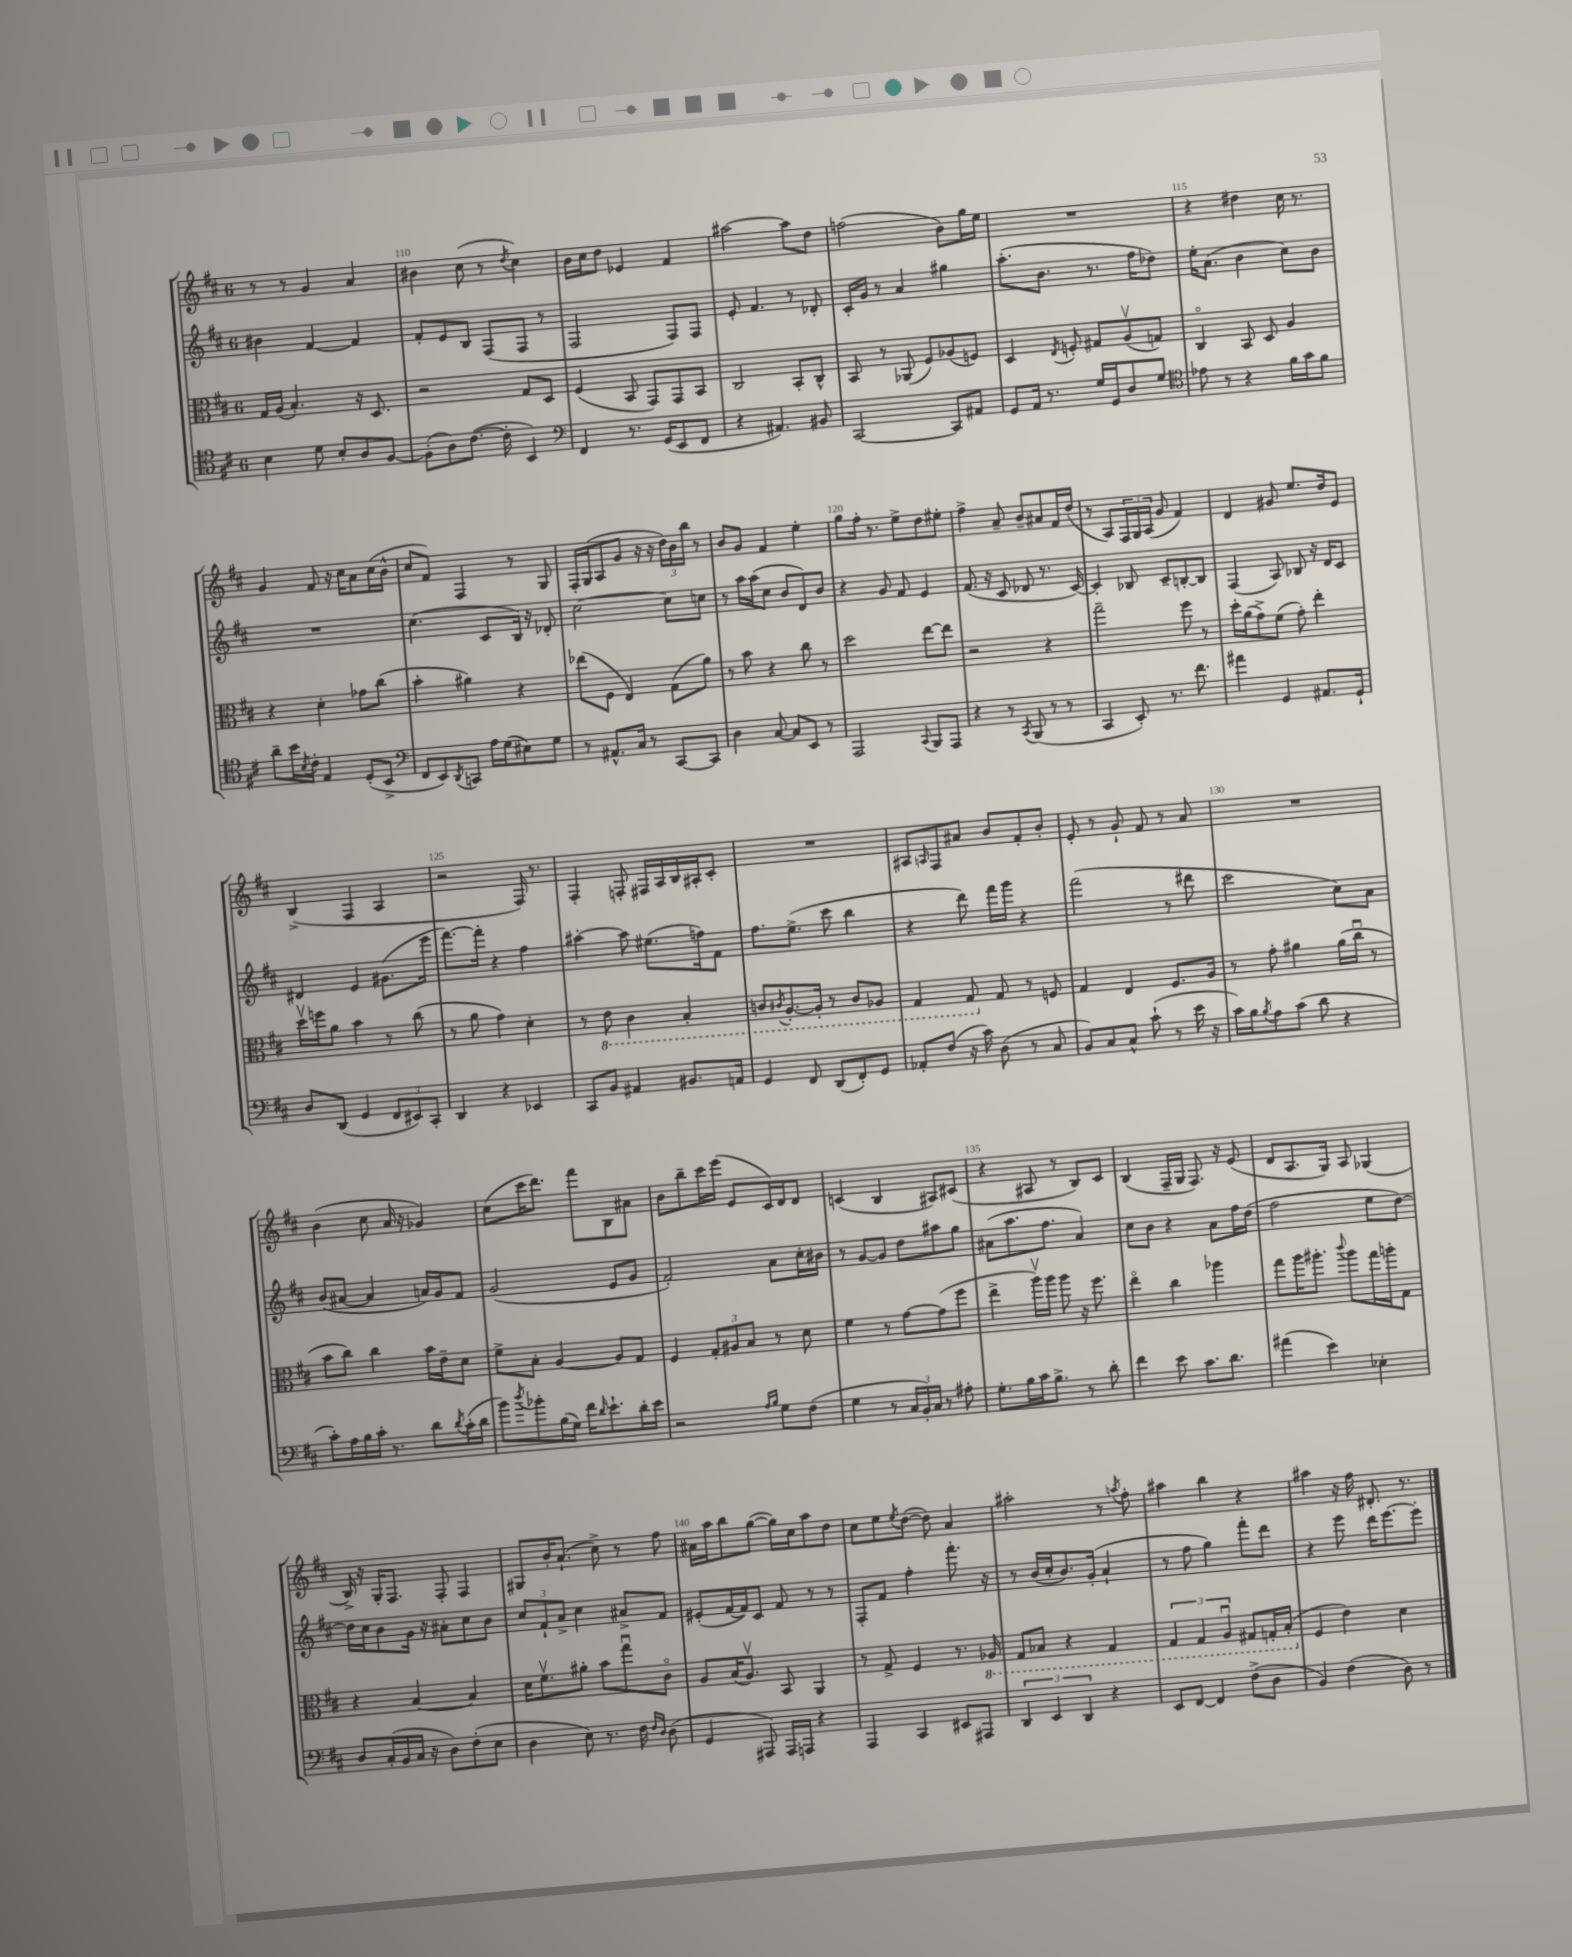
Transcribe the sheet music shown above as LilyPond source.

<<
\new StaffGroup <<
\new Staff = "s0" {
    \clef treble \key d \major \once \override Staff.TimeSignature.style = #'single-digit \time 6/8
    r8 r8 g'4 a'4 |
    bis'4 cis''8( r8 \acciaccatura { d''8 } cis''4) |
    b'16 cis''16 d''8 ees'4 fis'4 |
    ais''2~ ais''8 d''8 |
    f''2( b'8) g''16 e''16 |
    R2. |
    r4 dis''4 cis''16 r8. |
    g'4 fis'8 r16 cis''16 a'8 cis''16( b'16-^ |
    cis''8 fis'8) fis4 r8 g8 |
    fis16-. g16( a8 g'8 r16 r16 \tuplet 3/2 { d''16) b'16 b''16 } r8 |
    b'8 g'8 fis'4 e''4-. |
    g''8 fis''16-. r8. e''8-> d''8 eis''8-. |
    fis''4-> a'8-- b'8-- ais'8 fis'16 d''16( |
    r8 a8) \tuplet 3/2 { fis16 g16 a16( } g'8 fis'4) |
    d'4 gis'8 e''8. d''16 e'8 |
    b4->( fis4 a4 |
    r2 fis16) r8. |
    fis4-. f8-. fis16 a16 b16 ais16-. cis'8-. |
    R2. |
    ais8 \grace { a16 } fis8 ais'8 b'8 fis'8-. b'8-. |
    e'8-. r8 g'8-! fis'8 r8 a'8 |
    R2. |
    b'4( cis''8 a'16 r16 ges'4) |
    cis''8( cis'''16 d'''8.) fis'''8 b8 ais'8 |
    b'8 b''8-- cis'''16 e'''16( e'8 cis'16) d'16 d'8 |
    c'4( b4 ais8) cis'8( |
    r4 ais8 r8 b8) cis'8 |
    b4( fis16-- g16 fis8.) r16 e'8( |
    d'8 a8. g16) a8 ges4( |
    b16->) r16 g16-. fis8. fis8-. fis4 |
    gis8 b'16-. a'8.-!( cis''8->) r8 fis''8 |
    ais'16 a''16 b''8 g''8~( g''16) cis''16 a''8 d''8 |
    cis''8 e''8 \acciaccatura { e''8 } d''8~( d''8) a'4 |
    ais''2-. r8 \acciaccatura { a''8 } fis''8-. |
    ais''4 b''4 r4 |
    ais''4 r16 fis''16 dis'8.-. r8. \bar "|." |
}
\new Staff = "s1" {
    \clef treble \key d \major \once \override Staff.TimeSignature.style = #'single-digit \time 6/8
    bis'4 fis'4~ fis'4 |
    fis'8-. e'8 b8 fis8( fis8 r8 |
    fis2 fis8) fis8 |
    e'8-. fis'4. r8 des'8-. |
    cis'16-. g'16 r8 a'4 gis''4 |
    a''8.-.( b'8. r8. fis''16 des''8) |
    e''16-. a'8.( b'4 cis''8) b'8 |
    R2. |
    cis''4.( cis'8 b16) r16 des'8-. |
    cis''2~ cis''8 c''8 |
    r8 a''16 a''16( cis''8 b'8 d'8) b'8 |
    r4 g'8 fis'8 e'4 |
    fis'8.( r16 cis'8 des'8 r8. cis'16~) |
    cis'4-. bes8 cis'8-- b8~-. b8 |
    fis4( a8) bes8 r16 d'16 cis'8 |
    dis'4 e'4 gis'8.( e'''16 |
    fis'''8.~) fis'''16-. r4 fis''4 |
    ais''4~-. ais''8 eis''8.( f''16) fis'8 |
    fis''8. e''8.->( cis'''8 b''4 |
    r4 d'''8) fis'''16 g'''16 r4 |
    fis'''2( r8 dis'''8 |
    cis'''2 cis''8) a'8 |
    b'8( ais'8~ ais'4 a'16) g'16 fis'8 |
    g'2( e'8 g'8 |
    fis'2-.) a'8 cis''16-. bis'16 |
    r8 g'8~ g'8 d''8 ais''8 g''8 |
    ais'8( a''8. fis''8. ais'4) |
    cis''8 b'8 r4 a'8 fis''16 d''16( |
    fis''2 e''8 d''8~) |
    d''16 cis''16 b'8 g'16 r16 ais'8-. cis''8 b'8 |
    \tuplet 3/2 { cis''8 fis'8-! a'8-> } cis''4 ais'8-> fis'8 |
    eis'8-.( fis'16~ fis'16) cis'8 fis'8 r8 r8 |
    fis8-. fis'8 fis''4-. fis'''8.-. r16 |
    r8 b'16( cis''16-. b'8.) g'16-.( a'4-! |
    r8 fis''8 g''4) fis'''8-. d'''8 |
    r4 e'''8 d'''16 e'''8.~ e'''8-. \bar "|." |
}
\new Staff = "s2" {
    \clef alto \key d \major \once \override Staff.TimeSignature.style = #'single-digit \time 6/8
    g16 a16( b4.-.) r16 d8. |
    r2 g8 d8 |
    fis4( b,8 g,8) g,8 b,8 |
    cis2 b,8-. cis8-^ |
    b,8 r8 aes,8( fis8) aes8( f8) |
    d4 \acciaccatura { e8 } f8-. gis8 a8\upbow( g8) |
    cis4\flageolet b,8 d8 a4 |
    r4 d'4-. ges'8 cis''8( |
    b'4-. ais'4) r4 |
    ees''8( fis8 e4) g8( a'8) |
    r8 b'8 r4 cis''8 r8 |
    d''2 e''8~ e''8 |
    r2 r4 |
    g''2-- fis''8 r8 |
    d''16-. a'16( g'8->) fis'8( g'8-.) e''4-. |
    d''16\upbow f''16 a'8 b'4 r8 cis''8( |
    r8 a'8 g'4) d'4-. |
    r8 \ottava #-1 e8 cis4 b,4-. |
    c8 \acciaccatura { cis8 } a,8.~-. a,16-. r8 cis8 aes,8 |
    g,4 g,8 \ottava #0 g8 r8 f8 |
    g4 e4 fis8. a16 |
    r8 g'8-. ais'4 ais'16( cis''16\downbow r8 |
    b'8 cis''8) cis''4 b'16 e'16-- d'8 |
    fis'8-> b8-. a4~ a8 g8 |
    fis4 \tuplet 3/2 { g8-. ais8 b8 } r8 d'8 |
    fis'4 r8 g'8~ g'8( fis''8 |
    e''4-> a''16\upbow) a''16 a''8 r16 fis''8. |
    e''4\flageolet cis''4 aes''4 |
    g''8 a''16 ais''8.-. \appoggiatura { cis'''8 } ais''8 g''16 a''16-. g8 |
    r4 b4~ b4 |
    d'16 fis'8.\upbow ais'8-. b'8 g''8\downbow cis'8\flageolet |
    a8 b16( a8.\upbow) b,8 a,4 |
    r8 g8-> fis4 r8. \ottava #-1 aes,16 |
    g,8 bes,8 r4 g,4 |
    \tuplet 3/2 { g,4 g,4 a,4\downbow } gis,8 g,16-. b,16-.( \ottava #0 |
    fis4 e'4) d'4 \bar "|." |
}
\new Staff = "s3" {
    \clef tenor \key d \major \once \override Staff.TimeSignature.style = #'single-digit \time 6/8
    b4 d'8 b8-. a8 fis8~ |
    fis8-.( a8) cis'8.~( cis'16-. b,4) |
    \clef bass fis,4 r8. g,16( e,8 fis,8 |
    r4 ais,4.) bis,8 |
    cis,2~ cis,8 ais,8 |
    g,8 a,16 r8. g16 g,16 d8 g8 |
    \clef tenor ees'8 r8 r4 fis'16 g'16 fis'8 |
    a'8-- b'16 \acciaccatura { b8 } cis'16-. e4 d8-.( b,8-> |
    \clef bass fis,8 e,8) \acciaccatura { d,8 } c,8 a16 g16( eis8) g8 |
    r8 ais,8.-^ cis16 r8 cis,8~ cis,8 |
    d4 cis8~ cis8 e,8 r8 |
    a,,2 \appoggiatura { cis,8 } b,,8 a,,8 |
    r4 r8 \acciaccatura { cis,8 } b,,8( r8 r8 |
    cis,4 e,8-.) r8. fis'8. |
    ais'4 g,4 ais,8. g,16-! |
    d8 d,8( g,4 \tuplet 3/2 { fis,8 eis,8) cis,8-. } |
    d,4 r4 ees,4 |
    cis,8 b,8 ais,4 bis,8. a,16 |
    g,4 fis,8 d,8( fis,8-.) g,8 |
    aes,8-. fis8( r16 cis'16) d8( r8 cis8 |
    b,8) cis8 cis8-^ cis'8-!( r8 e'16 r16 |
    cis'16) b16 \acciaccatura { b8 } a8 cis'8( d'8 r4 |
    cis'8-.) a16 b16 cis'16-. r8. d'8 \acciaccatura { d'8 } cis'16-.( d'16 |
    b'8) \acciaccatura { d''8 } bes'8-. b16( g16) fis'16 \grace { d'16 } e'8.-! d'16-. e'16 |
    r2 \grace { a16 b16 } g8 fis8( |
    g4 r8 \tuplet 3/2 { cis16 b,16-.) cis16 } r8 ais8-. |
    g8.-. b16 cis'16 b8.-> r8 d'8-. |
    fis'4 e'8 cis'8. d'8. |
    ais'4( e'4) ees4-. |
    d8 cis16-.( b,16 cis16 r16 d8) fis8-.( e8 |
    d4 e8) r8. fis16 \grace { fis16 d16 } d8( |
    g,4 ais,,8) ais,,16 a,,16 r4 |
    a,,4 cis,4 eis,8 ais,,8 |
    \tuplet 3/2 { d,4 e,4 d,4 } r4 |
    e,8 fis,8~ fis,4 fis8->( d8 |
    b,4) fis4( d8) r8 \bar "|." |
}
>>
>>
\layout { \context { \Score currentBarNumber = #109 \override BarNumber.break-visibility = ##(#f #t #t) barNumberVisibility = #(every-nth-bar-number-visible 5) } }
